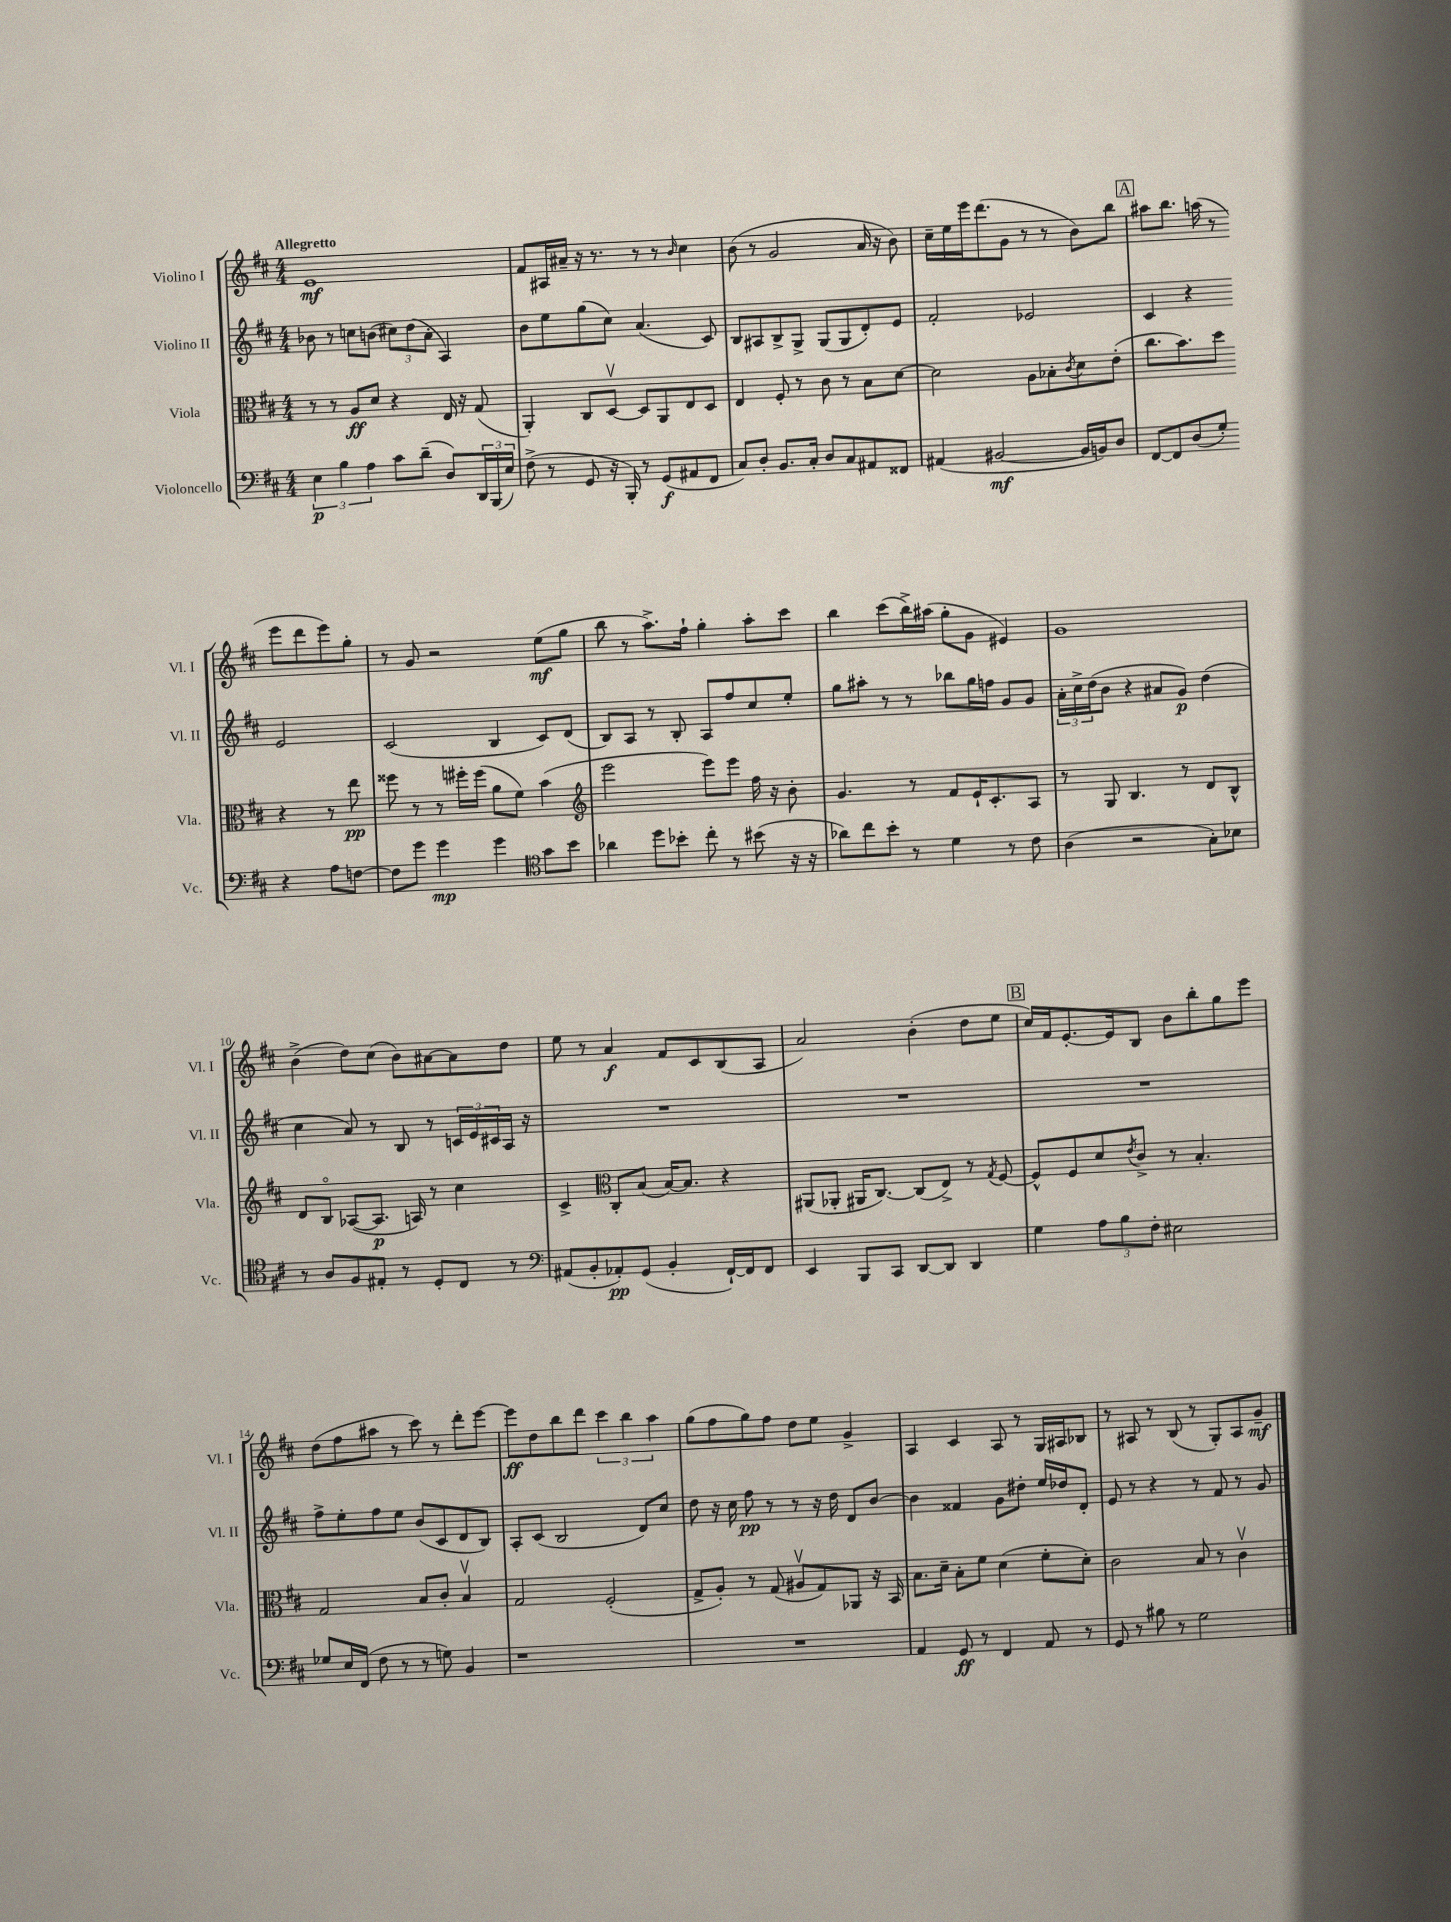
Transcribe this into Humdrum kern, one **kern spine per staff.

**kern	**dynam	**kern	**dynam	**kern	**dynam	**kern	**dynam
*part4	*part4	*part3	*part3	*part2	*part2	*part1	*part1
*staff4	*staff4	*staff3	*staff3	*staff2	*staff2	*staff1	*staff1
*I"Violoncello	*	*I"Viola	*	*I"Violino II	*	*I"Violino I	*
*I'Vc.	*	*I'Vla.	*	*I'Vl. II	*	*I'Vl. I	*
*clefF4	*	*clefC3	*	*clefG2	*	*clefG2	*
*k[f#c#]	*	*k[f#c#]	*	*k[f#c#]	*	*k[f#c#]	*
*M4/4	*	*M4/4	*	*M4/4	*	*M4/4	*
=1	=1	=1	=1	=1	=1	=1	=1
!	!	!	!	!	!	!LO:TX:a:B:t=Allegretto	!
6E\	p	8r	.	8b-X\	.	1e	mf
.	.	8r	.	8r	.	.	.
6B\	.	.	.	.	.	.	.
.	.	8A/L	ff	8ccn\L	.	.	.
6A\	.	.	.	.	.	.	.
.	.	8d/J	.	(8bn\J	.	.	.
8c#\L	.	4r	.	12cc#X\L)	.	.	.
.	.	.	.	(12dd\	.	.	.
(8d~\J	.	.	.	.	.	.	.
.	.	.	.	12a'\J	.	.	.
8D/L)	.	16E/	.	4A/)	.	.	.
.	.	16r	.	.	.	.	.
24DD/L	.	(8G/	.	.	.	.	.
(24BBB/	.	.	.	.	.	.	.
24E/JJ)	.	.	.	.	.	.	.
=2	=2	=2	=2	=2	=2	=2	=2
(8F#^\	.	4AA'/)	.	8b\L	.	8f#/L	.
8r	.	.	.	8ee\	.	16A#X/L	.
.	.	.	.	.	.	16a#X~/JJ	.
8GG/	.	8C#/L	.	(8gg\	.	16r	.
.	.	.	.	.	.	8.r	.
16r	.	[8Dv/J	.	8cc#\J)	.	.	.
16BBB'/)	.	.	.	.	.	.	.
8r	.	8D/L]	.	(4.a/	.	8r	.
(8GG/L	f	8AA/	.	.	.	8r	.
.	.	.	.	.	.	16qqb/	.
8AA#X/	.	8E/	.	.	.	4cc#\	.
8FF#/J	.	8D/J	.	8c#/)	.	.	.
=3	=3	=3	=3	=3	=3	=3	=3
8C#/L)	.	4E/	.	8B/L	.	(8b\	.
8D'/J	.	.	.	8A#X/	.	8r	.
8.BB/L	.	8F#'/	.	8B^/	.	2g/	.
.	.	8r	.	8G^/J	.	.	.
16C#'/Jk	.	.	.	.	.	.	.
8D/L	.	8c#\	.	(8G/L	.	.	.
8C#/	.	8r	.	8G/	.	.	.
8AA#X/	.	8B\L	.	8d'/)	.	16a/	.
.	.	.	.	.	.	16r	.
8FF##X/J	.	[8d\J	.	8e/J	.	8b\)	.
=4	=4	=4	=4	=4	=4	=4	=4
(4AA#X/	.	2d\]	.	2f#'/	.	16cc#~\LL	.
.	.	.	.	.	.	16ee\	.
.	.	.	.	.	.	16eee\J	.
.	.	.	.	.	.	(8.ddd\	.
[2BB#X/	mf	.	.	.	.	.	.
.	.	.	.	.	.	8g\J	.
.	.	8A\L	.	2e-X/	.	8r	.
.	.	8B-X'\	.	.	.	8r	.
.	.	8qc#/	.	.	.	.	.
16BB#/LL]	.	8d\	.	.	.	8b\L)	.
16BBn/J)	.	.	.	.	.	.	.
8D/J	.	(8e'\J	.	.	.	8bb\J	.
!!LO:REH:place=s1:t=A
=5	=5	=5	=5	=5	=5	=5	=5
[8FF#/L	.	8.cc#\L	.	4c#/	.	8aa#X\L	.
8FF#/]	.	.	.	.	.	8.bb\J	.
.	.	8.b\)	.	.	.	.	.
(8D/	.	.	.	4r	.	.	.
.	.	.	.	.	.	(16aan\	.
8G'/J)	.	8dd\J	.	.	.	8r	.
4r	.	4r	.	2e/	.	8eee\L	.
.	.	.	.	.	.	8ddd\	.
8A\L	.	8r	.	.	.	8eee\)	.
[8Fn\J	.	8ee\	pp	.	.	8gg'\J	.
!!LO:LB:g=z
=6	=6	=6	=6	=6	=6	=6	=6
8Fn\L]	.	8ff##X\	.	(2c#/	.	8r	.
8g\J	.	8r	.	.	.	8g/	.
4g\	mp	8r	.	.	.	2r	.
.	.	16ff#X'\LL	.	.	.	.	.
.	.	(16ff#\JJ	.	.	.	.	.
4g\	.	8a\L	.	4B/	.	.	.
.	.	8f#\J)	.	.	.	.	.
*clefC4	*	*	*	*	*	*	*
8g\L	.	(4b\	.	8c#/L)	.	(8ee\L	mf
8b\J	.	.	.	(8d/J	.	8gg\J	.
=7	=7	=7	=7	=7	=7	=7	=7
*	*	*clefG2	*	*	*	*	*
4a-X\	.	2eee\	.	8B/L)	.	8bb\	.
.	.	.	.	8A/J	.	8r	.
8dd\L	.	.	.	8r	.	8.aa^\L)	.
8b-X'\J	.	.	.	8B'/	.	.	.
.	.	.	.	.	.	16ff#`\Jk	.
8cc#'\	.	8eee\L)	.	8A/L	.	4gg'\	.
8r	.	8eee\J	.	8ff#/	.	.	.
(8b#X\	.	16ff#\	.	8cc#/	.	8aa'\L	.
.	.	16r	.	.	.	.	.
16r	.	8b'\	.	8ee'/J	.	8ccc#\J	.
16r	.	.	.	.	.	.	.
=8	=8	=8	=8	=8	=8	=8	=8
8a-X\L)	.	4.g/	.	8gg\L	.	4bb\	.
8cc#\	.	.	.	8aa#X'\J	.	.	.
8b'\J	.	.	.	8r	.	(8ccc#\L	.
8r	.	8r	.	8r	.	16bb^\L)	.
.	.	.	.	.	.	(16aa#X\JJ	.
4d\	.	8f#/L	.	8bb-X\L	.	8gg'\L	.
.	.	16e`/K	.	16gg\L	.	8g\J	.
.	.	8.c#'/	.	16ffn\JJ	.	.	.
8r	.	.	.	8g/L	.	4e#X/)	.
8c#\	.	8A/J	.	8g/J	.	.	.
=9	=9	=9	=9	=9	=9	=9	=9
(4A\	.	8r	.	24a'\LL	.	1g	.
.	.	.	.	24cc#^\	.	.	.
.	.	.	.	(24dd\J	.	.	.
.	.	8G/	.	8b\J	.	.	.
2r	.	4.B/	.	4r	.	.	.
.	.	.	.	8a#X/L	.	.	.
.	.	8r	.	8g/J)	p	.	.
8G'\L)	.	8d/L	.	(4dd\	.	.	.
8B-X\J	.	8B^^/J	.	.	.	.	.
!!LO:LB:g=z
=10	=10	=10	=10	=10	=10	=10	=10
8r	.	8d/L	.	4cc#\	.	(4b^\	.
8A/L	.	8B/J	.	.	.	.	.
8F#/	.	([8A-X/L	.	8a/)	.	8dd\L)	.
8E#X'/J	.	8.A-/J]	p	8r	.	(8cc#\J	.
8r	.	.	.	8B/	.	8b\L)	.
.	.	16An/)	.	.	.	.	.
8D'/L	.	8r	.	8r	.	[8a#X\	.
8C#/J	.	4cc#\	.	24cn/LL	.	8a#\]	.
.	.	.	.	24e/	.	.	.
.	.	.	.	24c#X/	.	.	.
8r	.	.	.	16A/JJ	.	8dd\J	.
.	.	.	.	16r	.	.	.
=11	=11	=11	=11	=11	=11	=11	=11
*clefF4	*	*	*	*	*	*	*
(8AA#X/L	.	4c#^/	.	1r	.	8ee\	.
8BB'/	.	.	.	.	.	8r	.
*	*	*clefC3	*	*	*	*	*
8AA-X'/)	pp	8C#'/L	.	.	.	4a/	f
(8GG/J	.	(8B/J	.	.	.	.	.
4BB'/	.	[16B/KL)	.	.	.	8f#/L	.
.	.	8.B/J]	.	.	.	.	.
.	.	.	.	.	.	8c#/	.
[16FF#`/LL)	.	4r	.	.	.	(8B/	.
16FF#/J]	.	.	.	.	.	.	.
8FF#/J	.	.	.	.	.	8A/J	.
=12	=12	=12	=12	=12	=12	=12	=12
4EE/	.	(8AA#X/L	.	1r	.	2a/)	.
.	.	8AA-X'/J	.	.	.	.	.
8BBB/L	.	16AA#X/KL	.	.	.	.	.
.	.	[8.C#/J)	.	.	.	.	.
8CC#/J	.	.	.	.	.	.	.
[8DD/L	.	(8C#/L]	.	.	.	(4b'\	.
8DD/J]	.	8E^/J)	.	.	.	.	.
4DD/	.	8r	.	.	.	8dd\L	.
.	.	8qG/	.	.	.	.	.
.	.	[8F#/	.	.	.	8ee\J	.
!!LO:REH:place=s1:t=B
=13	=13	=13	=13	=13	=13	=13	=13
4G\	.	8F#^^/L]	.	1r	.	16cc#/LL)	.
.	.	.	.	.	.	16f#/J	.
.	.	8F#/	.	.	.	[8.e'/	.
12A\L	.	8d/	.	.	.	.	.
.	.	.	.	.	.	16e/k]	.
12B\	.	.	.	.	.	.	.
.	.	8qe/	.	.	.	.	.
.	.	8c#^/J	.	.	.	8B/J	.
12F#'\J	.	.	.	.	.	.	.
2E#X\	.	8r	.	.	.	8b\L	.
.	.	4.B'/	.	.	.	8bb'\	.
.	.	.	.	.	.	8gg\	.
.	.	.	.	.	.	8eee\J	.
!!LO:LB:g=z
=14	=14	=14	=14	=14	=14	=14	=14
8G-X/L	.	2G/	.	8ff#^\L	.	(8dd\L	.
16E/L	.	.	.	8ee'\	.	8ff#\	.
(16FF#/JJ	.	.	.	.	.	.	.
8F#\	.	.	.	8ff#\	.	8aa#X\J	.
8r	.	.	.	8ee\J	.	8r	.
8r	.	8B/L	.	(8b/L	.	8ccc#\)	.
8Gn\)	.	8c#'/J	.	8c#/	.	8r	.
4BB/	.	4Bv/	.	8d/	.	8ddd'\L	.
.	.	.	.	8B/J)	.	[8eee\J	.
=15	=15	=15	=15	=15	=15	=15	=15
1r	.	2G/	.	8A'/L	.	8eee\L]	ff
.	.	.	.	(8c#/J	.	8dd\	.
.	.	.	.	2B/	.	8bb\	.
.	.	.	.	.	.	8ddd\J	.
.	.	(2F#'/	.	.	.	6ccc#\	.
.	.	.	.	.	.	6bb\	.
.	.	.	.	8d/L)	.	.	.
.	.	.	.	.	.	6aa\	.
.	.	.	.	8cc#/J	.	.	.
=16	=16	=16	=16	=16	=16	=16	=16
1r	.	8G^/L	.	8dd\	.	(8gg\L	.
.	.	8A'/J)	.	16r	.	8ff#\	.
.	.	.	.	16cc#\	.	.	.
.	.	8r	.	8ff#\	pp	8gg\)	.
.	.	(8G/	.	8r	.	8ff#\J	.
.	.	8A#Xv/L	.	8r	.	8dd\L	.
.	.	8G/)	.	16r	.	8ee\J	.
.	.	.	.	16dd\	.	.	.
.	.	8AA-X/J	.	8d/L	.	4g^/	.
.	.	16r	.	[8b/J	.	.	.
.	.	16BB/	.	.	.	.	.
=17	=17	=17	=17	=17	=17	=17	=17
4AA/	.	8.B\L	.	4b\]	.	4A/	.
.	.	16d~\Jk	.	.	.	.	.
8GG/	ff	8B'\L	.	4f##X/	.	4c#/	.
8r	.	8f#\J	.	.	.	.	.
4FF#/	.	(4d\	.	8g\L	.	8A/	.
.	.	.	.	8dd#X'\J	.	8r	.
8AA/	.	8f#'\L	.	16ee/LL	.	16G/LL	.
.	.	.	.	16dd-X/J	.	16A#X/J	.
8r	.	8d'\J)	.	8d'/J	.	8B-X/J	.
=18	=18	=18	=18	=18	=18	=18	=18
8GG/	.	2c#\	.	8e/	.	8r	.
8r	.	.	.	8r	.	8A#X/	.
8B#X\	.	.	.	4r	.	8r	.
8r	.	.	.	.	.	(8B/	.
2G\	.	8B/	.	8r	.	8r	.
.	.	8r	.	8f#/	.	8G'/L)	.
.	.	4c#v\	.	8r	.	8A#/	.
.	.	.	.	8g/	.	8g~/J	mf
==	==	==	==	==	==	==	==
*-	*-	*-	*-	*-	*-	*-	*-
